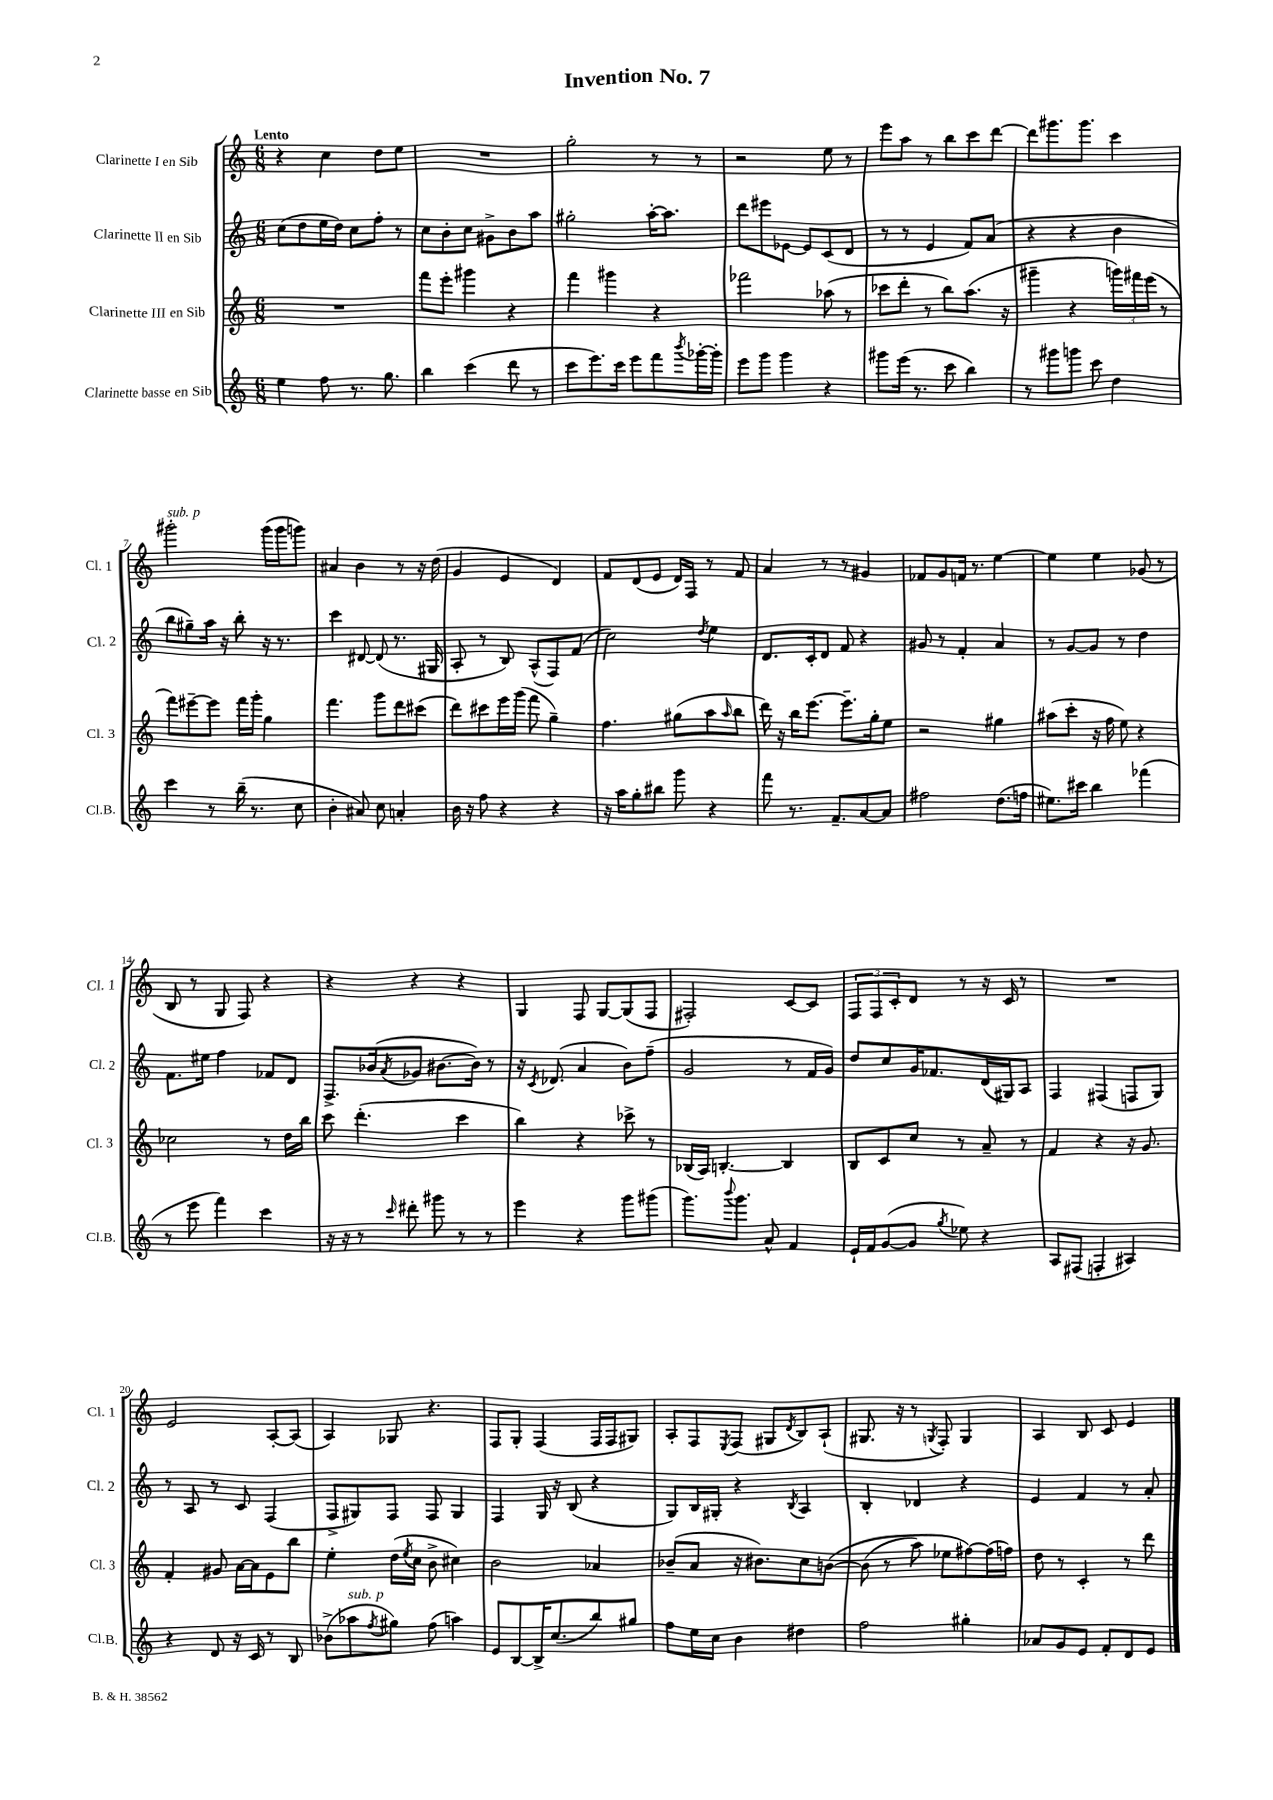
\header { title = "Invention No. 7" }
<<
\new StaffGroup <<
\new Staff = "s0" \with { instrumentName = "Clarinette I en Sib" shortInstrumentName = "Cl. 1" } {
    \clef treble \key c \major \numericTimeSignature \time 6/8 \tempo "Lento"
    r4 c''4 d''8 e''8 |
    R2. |
    g''2-. r8 r8 |
    r2 e''8 r8 |
    e'''8 a''8 r8 b''8 c'''8 d'''8~ |
    d'''8 gis'''8. gis'''8. c'''4 |
    gis'''2-.^\markup { \italic "sub. p" } gis'''16( gis'''16 g'''8) |
    ais'4 b'4 r8 r16 d''16( |
    g'4 e'4 d'4) |
    f'8 d'8( e'8 d'16) f16 r8 f'8 |
    a'4 r8 r8 gis'4 |
    fes'8 g'8 f'16 r8. e''4~ |
    e''4 e''4 ges'8( r8 |
    b8 r8 g8 f8) r4 |
    r4 r4 r4 |
    g4 f8 g8~ g8( f8 |
    fis2-.) c'8~ c'8 |
    \tuplet 3/2 { f8 f8 c'8-. } d'8 r8 r16 c'16 r8 |
    R2. |
    e'2 a8~-. a8( |
    a4) ges8 r4. |
    f8 g8-. f4( f16 f16 gis8) |
    a8-. f8 \acciaccatura { e8 } f8( gis8 \acciaccatura { d'8 } b8) a8-!( |
    gis8. r16 r8 \acciaccatura { g8 } f8-.) g4 |
    a4 b8 c'8 e'4 \bar "|." |
}
\new Staff = "s1" \with { instrumentName = "Clarinette II en Sib" shortInstrumentName = "Cl. 2" } {
    \clef treble \key c \major \numericTimeSignature \time 6/8
    c''8( d''8 e''16 d''16) c''8 f''8-. r8 |
    c''8 b'8-. c''8 gis'8-> b'8 a''8 |
    gis''2-. a''16~-. a''8. |
    d'''8 eis'''8 ees'8~ ees'8 c'8( d'8 |
    r8 r8 e'4 f'8) a'8( |
    r4 r4 b'4 |
    b''8 gis''8--) a''16 r16 b''8-. r16 r8. |
    c'''4 dis'8~ dis'8( r8. gis16 |
    a8-. r8 b8) a8-^( f8) f'8( |
    c''2) \acciaccatura { d''8 } e''4 |
    d'8. c'16-. d'8 f'8 r4 |
    gis'8 r8 f'4-. a'4 |
    r8 g'8~ g'8 r8 d''4 |
    f'8. eis''16 f''4 fes'8 d'8 |
    f8.-> bes'16( \acciaccatura { a'8 } ges'8 bis'8.~ bis'16) r8 |
    r16 \acciaccatura { c'8 } des'8.( a'4 b'8) f''8--( |
    g'2 r8 f'16 g'16) |
    d''8 c''8 g'16 fes'8. d'16( gis16) a8 |
    f4 fis4( f8 g8) |
    r8 a8 r8 c'8 f4( |
    f8-> gis8) f8 f8 gis4 |
    f4 g16 r16 b8( r4 |
    g8) b16 gis16-. r4 \acciaccatura { b8 } a4 |
    b4-. des'4 r4 |
    e'4 f'4 r8 a'8-. \bar "|." |
}
\new Staff = "s2" \with { instrumentName = "Clarinette III en Sib" shortInstrumentName = "Cl. 3" } {
    \clef treble \key c \major \numericTimeSignature \time 6/8
    R2. |
    f'''8 e'''8-. gis'''4 r4 |
    f'''4 gis'''4 r4 |
    fes'''2 aes''8( r8 |
    ces'''8 d'''8-. r8 b''8) a''8.( r16 |
    gis'''4-- r4 \tuplet 3/2 { g'''16) fis'''16 e'''16( } r8 |
    f'''8) eis'''8~-- eis'''8 f'''16 g'''16-. g''4 |
    f'''4. g'''8 d'''8 cis'''8( |
    d'''8) cis'''8 e'''16 g'''16( f'''8 g''4--) |
    f''4. gis''8( a''8 \grace { a''16 } b''8 |
    d'''16) r16 b''16 e'''8.~ e'''8.-- g''16-. e''8 |
    r2 gis''4 |
    ais''8( c'''8-. r16 f''16 e''8) r4 |
    ces''2 r8 d''16 b''16 |
    c'''8 d'''4.-.( c'''4 |
    b''4) r4 ces'''8-> r8 |
    bes16( a16) b4.~-. b4 |
    b8 c'8 c''8 r8 a'8-- r8 |
    f'4 r4 r16 g'8. |
    f'4-. gis'8 a'16~ a'16 e'8 b''8 |
    e''4-. d''16( \acciaccatura { e''8 } c''16 b'8-> cis''4) |
    b'2 aes'4 |
    bes'8--( a'8 r16 bis'8.) c''8 b'8~\( |
    b'8( r8 a''8) ees''8 fis''8~\) fis''16( f''16) |
    d''8 r8 c'4-. r8 d'''8 \bar "|." |
}
\new Staff = "s3" \with { instrumentName = "Clarinette basse en Sib" shortInstrumentName = "Cl.B." } {
    \clef treble \key c \major \numericTimeSignature \time 6/8
    e''4 f''8 r8. g''8. |
    b''4 c'''4( d'''8 r8 |
    c'''8 e'''8.) c'''16 e'''8 f'''8 \acciaccatura { b'''8 } ges'''16~-. ges'''16-. |
    e'''8 g'''8 g'''4 r4 |
    gis'''8 e'''16( r8. c'''8 b''4) |
    r8 gis'''8 g'''8 c'''8 d''4 |
    c'''4 r8 b''16--( r8. c''8 |
    b'4-. ais'8) c''8 a'4-. |
    b'16 r16 f''8 r4 r4 |
    r16 a''16 g''8-. bis''8 g'''8 r4 |
    f'''8 r8. f'8.-- a'8~ a'8 |
    fis''2 d''8.( f''16 |
    eis''8.) cis'''16 b''4 fes'''4( |
    r8 e'''8 f'''4) c'''4 |
    r16 r16 r8 \grace { c'''16 } dis'''8-. gis'''8 r8 r8 |
    e'''4 r4 g'''8 gis'''8( |
    g'''8.) \appoggiatura { b'''8 } g'''8. a'8-^ f'4 |
    e'16-! f'16 g'8~( g'8 \acciaccatura { g''8 } ees''8) r4 |
    a8 fis8( f4-. ais4) |
    r4 d'8 r16 c'16 r8 b8 |
    bes'8->( aes''8^\markup { \italic "sub. p" } \acciaccatura { f''8 } gis''8) f''8( a''4) |
    e'8 b8~ b16-> c''8.( b''8) gis''8 |
    f''8 e''16 c''16 b'4 dis''4 |
    f''2 gis''4-. |
    aes'8 g'8 e'8 f'8-. d'8 e'8 \bar "|." |
}
>>
>>
